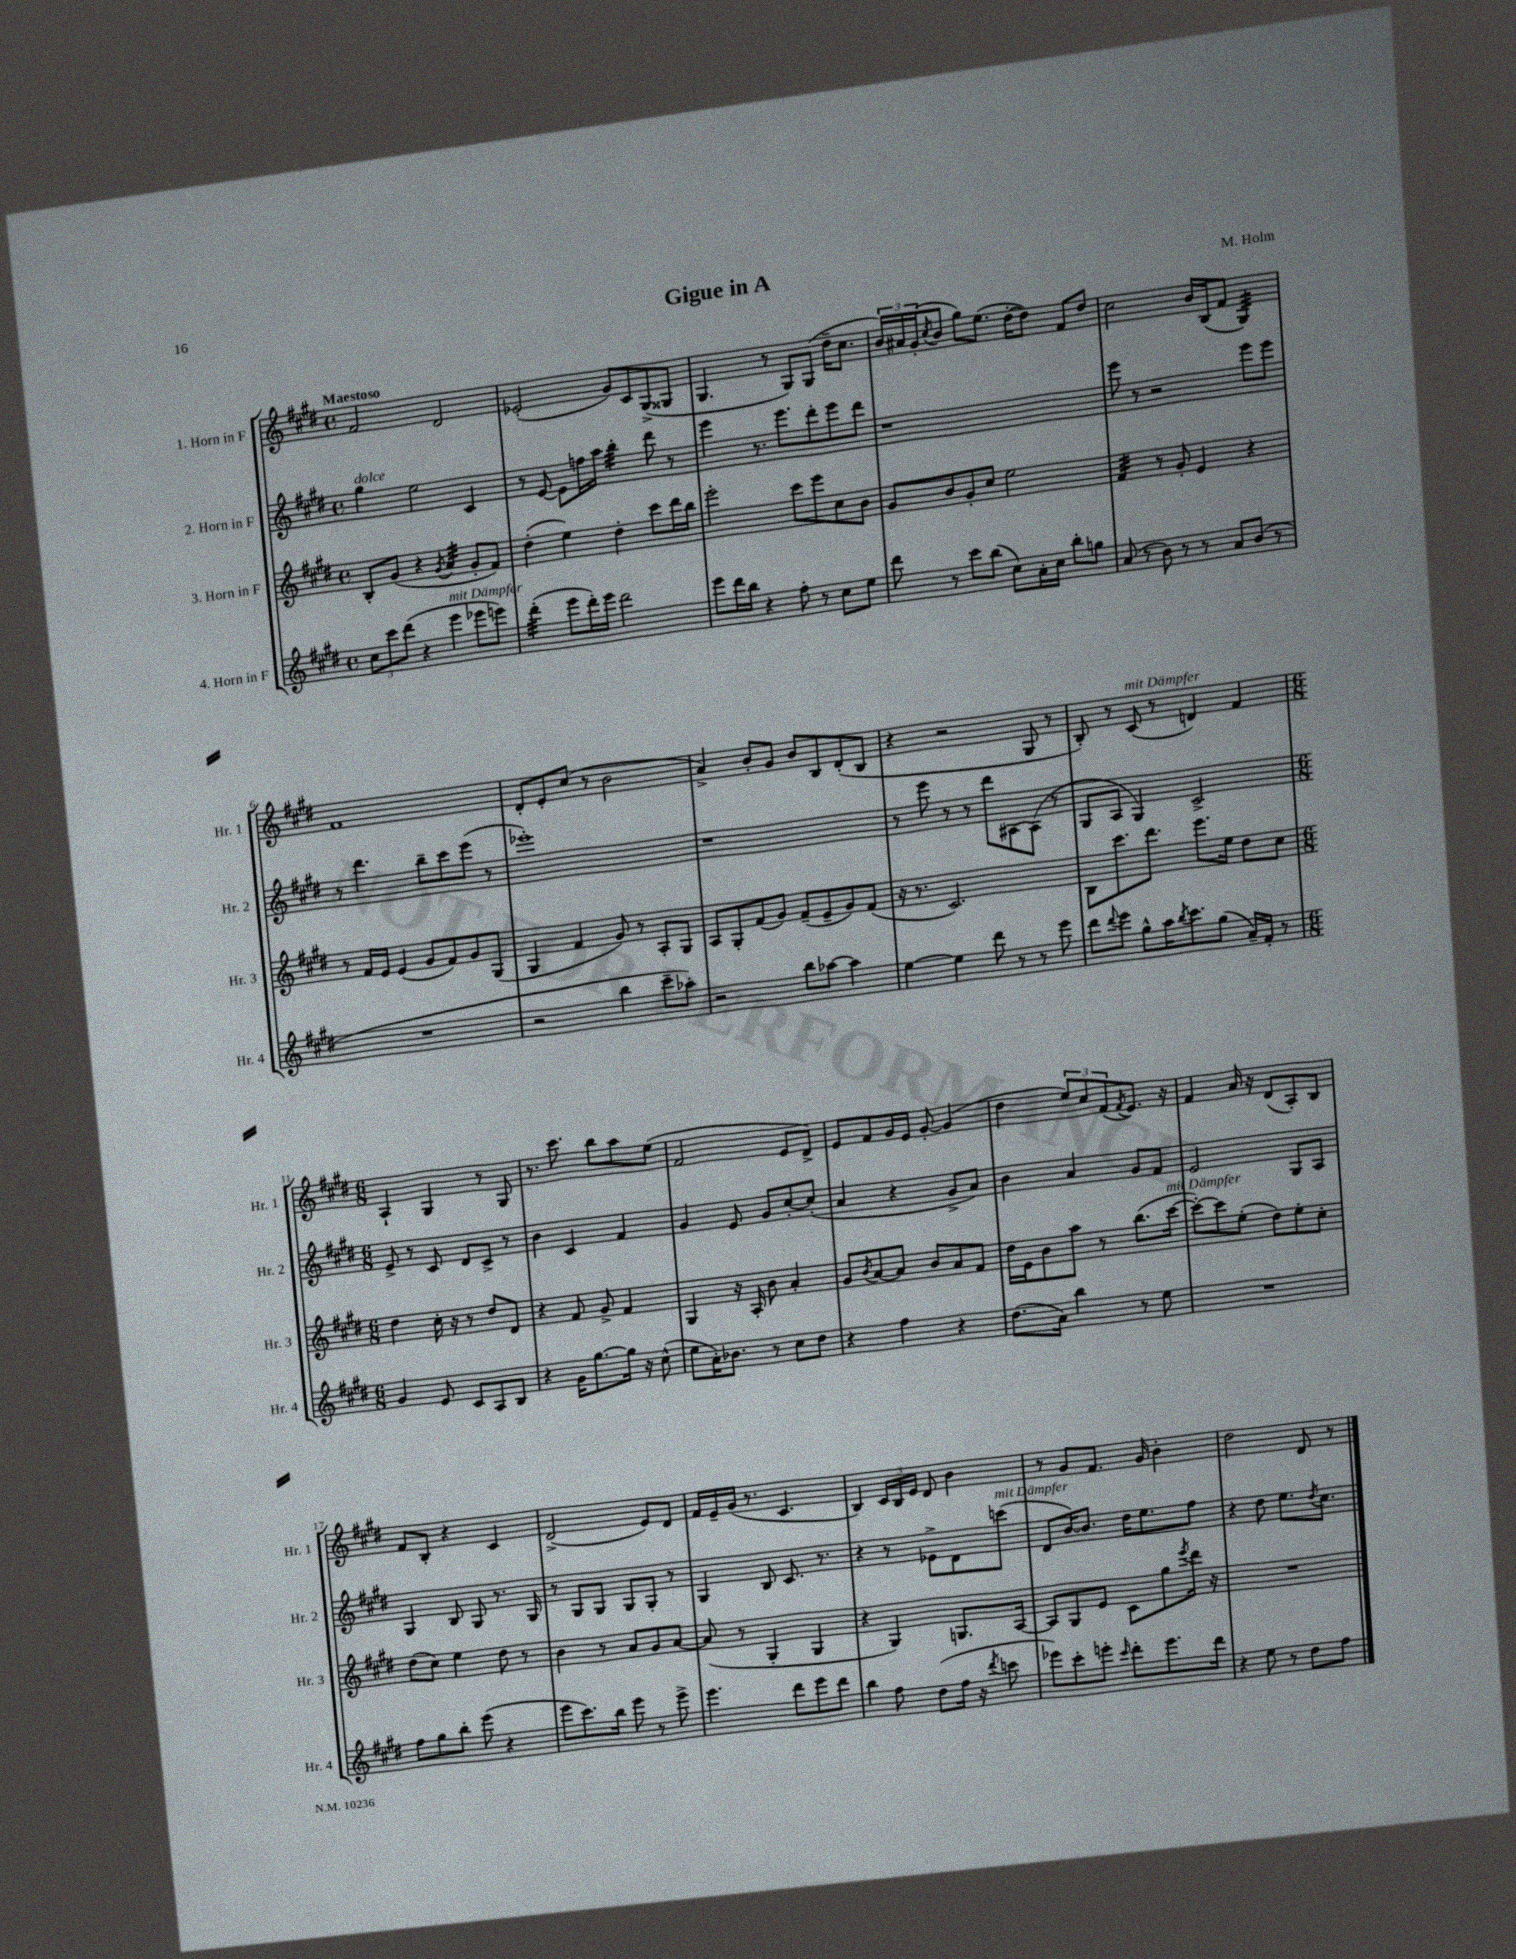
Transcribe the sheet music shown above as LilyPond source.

\header { title = "Gigue in A" composer = "M. Holm" }
<<
\new StaffGroup <<
\new Staff = "s0" \with { instrumentName = "1. Horn in F" shortInstrumentName = "Hr. 1" } {
    \clef treble \key e \major \defaultTimeSignature \time 4/4 \tempo "Maestoso"
    fis'2 dis'2 |
    ees'2-.( gis'8) cis'8 gis8->( gisis8 |
    gis4. r8 gis8) gis8( dis''16-- cis''8. |
    \tuplet 3/2 { b'16) ais'16 gis'16-.( } \acciaccatura { cis''8 } b'8 gis''8) e''8.( dis''16~-. dis''8) fis'8 dis''8 |
    cis''2 b'16 b16( fis'8 gis4:32) |
    fis'1 |
    dis'8-. e'8-. cis''8( r8 b'2 |
    a'4->) b'8-. gis'8 b'8 b8 dis'8-.( b8 |
    r4 r2 gis8 r8 |
    b8-.) r8 cis'8^\markup { \italic "mit Dämpfer" }( r8 d'4) fis'4 |
    \numericTimeSignature \time 6/8 a4-! gis4 r8 gis8 |
    r8. cis'''8. b''8 a''8 e''8( |
    fis'2 e'8 dis'8->) |
    e'8 fis'8 gis'16 e'16 gis'8~-. gis'4( |
    dis''4 \tuplet 3/2 { e''8) cis''8 fis'8( } \acciaccatura { fis'8 } e'8.) r16 |
    fis'4 a'16 r16 dis'8( a8-.) b8 |
    fis'8 b8-. r4 cis'4 |
    dis'2->( e'8) dis'8 |
    fis'16 e'16-- gis'16( r8. cis'4. |
    b4) \tuplet 3/2 { cis'16 b16 e'16 } dis'8 b'4 |
    r8 gis'8 fis'8. gis'16 b'4-. |
    dis''2 dis'8 r8 \bar "|." |
}
\new Staff = "s1" \with { instrumentName = "2. Horn in F" shortInstrumentName = "Hr. 2" } {
    \clef treble \key e \major \defaultTimeSignature \time 4/4
    gis''4^\markup { \italic "dolce" } e''2 cis'4 |
    r8 e'8~ e'8 f''16 a''16 b''4:32-. dis'''8 r8 |
    e'''4 r8. e'''8. dis'''8-. e'''8 dis'''8 |
    r1 |
    e'''8 r8 r2 e'''8 e'''8 |
    r8 dis'''4. b''8-- cis'''8 e'''8( r8 |
    ees'''1-.) |
    r1 |
    r8 e'''8 r8 r8 dis'''8 ais8~ ais8( r8 |
    gis8 a8 gis4) cis'2-> |
    \numericTimeSignature \time 6/8 e'8-> r8 cis'8 dis'8 cis'8-> r8 |
    b'4 cis'4 fis'4 |
    gis'4 e'8 gis'8 cis''8~-. cis''8-.( |
    a'4 r4 gis'8-> a'8) |
    b'4 a'4 gis'8 fis'8 |
    e'2 gis8 a8 |
    gis4 b8 gis8 r8. gis16 |
    r8 gis8 gis8 gis8 gis8-. r8 |
    gis4 b8 cis'8. r8. |
    r4 r8 ees'8-> dis'8 c'''8^\markup { \italic "mit Dämpfer" }( |
    dis'8 b'16~) b'8. dis''16 e''8. fis''8 |
    r4 dis''8 e''8. \acciaccatura { dis''8 } cis''8. \bar "|." |
}
\new Staff = "s2" \with { instrumentName = "3. Horn in F" shortInstrumentName = "Hr. 3" } {
    \clef treble \key e \major \defaultTimeSignature \time 4/4
    b8-. gis'8( r4 \acciaccatura { gis'8 } a'4:32 gis'8-. fis'8) |
    dis''4-.( e''4) dis''4-. cis'''8 dis'''16 b''16 |
    e'''2-. cis'''8 e'''8 cis''8 b'8 |
    gis'8 b'8 gis'8-. cis''8 e''2 |
    fis'4:32 r8 gis'8-. e'4 r4 |
    r8 fis'16 e'16 e'4( gis'8 fis'8) gis'8 gis8( |
    gis4 fis'4 gis'8) r8 a8-. gis8 |
    a8 gis8-. fis'8( gis'8) fis'8--( e'8-- gis'8) fis'8( |
    r16 r8. cis'2.) |
    b8 cis'''8. dis'''8. e'''8. e''16 dis''8 cis''8 |
    \numericTimeSignature \time 6/8 dis''4 cis''16-. r16 r8 dis''8 dis'8 |
    r4 fis'8 gis'8-> fis'4 |
    gis4 r16 a16-. b'8 a'4-. |
    gis'8 \acciaccatura { b'8 } a'8~ a'8 b'8 a'8 fis'8 |
    dis''16 e'16 b'8 a''8 r8 b''8.( cis'''16~^\markup { \italic "mit Dämpfer" } |
    cis'''8~-.) cis'''8 e''8-.( dis''8) e''8-. cis''8-. |
    dis''8( cis''8) e''4 dis''8 r8 |
    b'4 r8 a'8 gis'8 a'8~ |
    a'8( r8 gis4-. gis4 |
    r4 gis4) g8. a16~ |
    a8 gis8 e'8 cis'8 gis''8 \acciaccatura { e'''8 } dis'''16 r16 |
    R2. \bar "|." |
}
\new Staff = "s3" \with { instrumentName = "4. Horn in F" shortInstrumentName = "Hr. 4" } {
    \clef treble \key e \major \defaultTimeSignature \time 4/4
    \tuplet 3/2 { cis''8 cis'''8 dis'''8( } r4 e'''4^\markup { \italic "mit Dämpfer" } ees'''8 e'''8) |
    dis'''4:32-.( e'''8 dis'''16-.) e'''16 dis'''2 |
    e'''8 dis'''16 b''16 r4 fis''8-. r8 cis''8 e''8 |
    dis'''8 r8 cis'''8 b''8( cis''8) a'16-. cis''16 b''8-. g''8 |
    a'8( r8 b'8) r8 r8 a'8 b'8( r8 |
    R1 |
    r2 b''4 cis'''8-- aes''8-.) |
    r2 b''8 aes''8~ aes''4 |
    e''4~ e''4 dis'''8 r8 r8 e'''8 |
    dis'''8 \appoggiatura { dis'''8 } e'''8 gis''8-^ a''16 \acciaccatura { b''8 } cis'''8. gis''8( a'16--) fis'16-. r8 |
    \numericTimeSignature \time 6/8 gis'4 e'8 cis'8 a8 b8 |
    r4 gis'16 gis''8.~ gis''16 r16 cis''8-^( |
    e''8 a'16-.) bes'8. r8 cis''8 dis''8 |
    r4 fis''4 r4 |
    dis''8.( a'16) b''4 r8 e''8 |
    R2. |
    fis''8 gis''8 b''8-. e'''8( r4 |
    e'''8 cis'''8.) b''16 e'''8 r8 e'''8-> |
    e'''4. dis'''8 e'''8 dis'''8 |
    b''4 fis''8 dis''8( fis''16 r16 \acciaccatura { dis'''8 } c'''8 |
    ees'''8) cis'''8-. e'''8-. \grace { cis'''16 } dis'''8-. e'''8. dis'''16 |
    r4 e''8 r8 dis''8 fis''8 \bar "|." |
}
>>
>>
